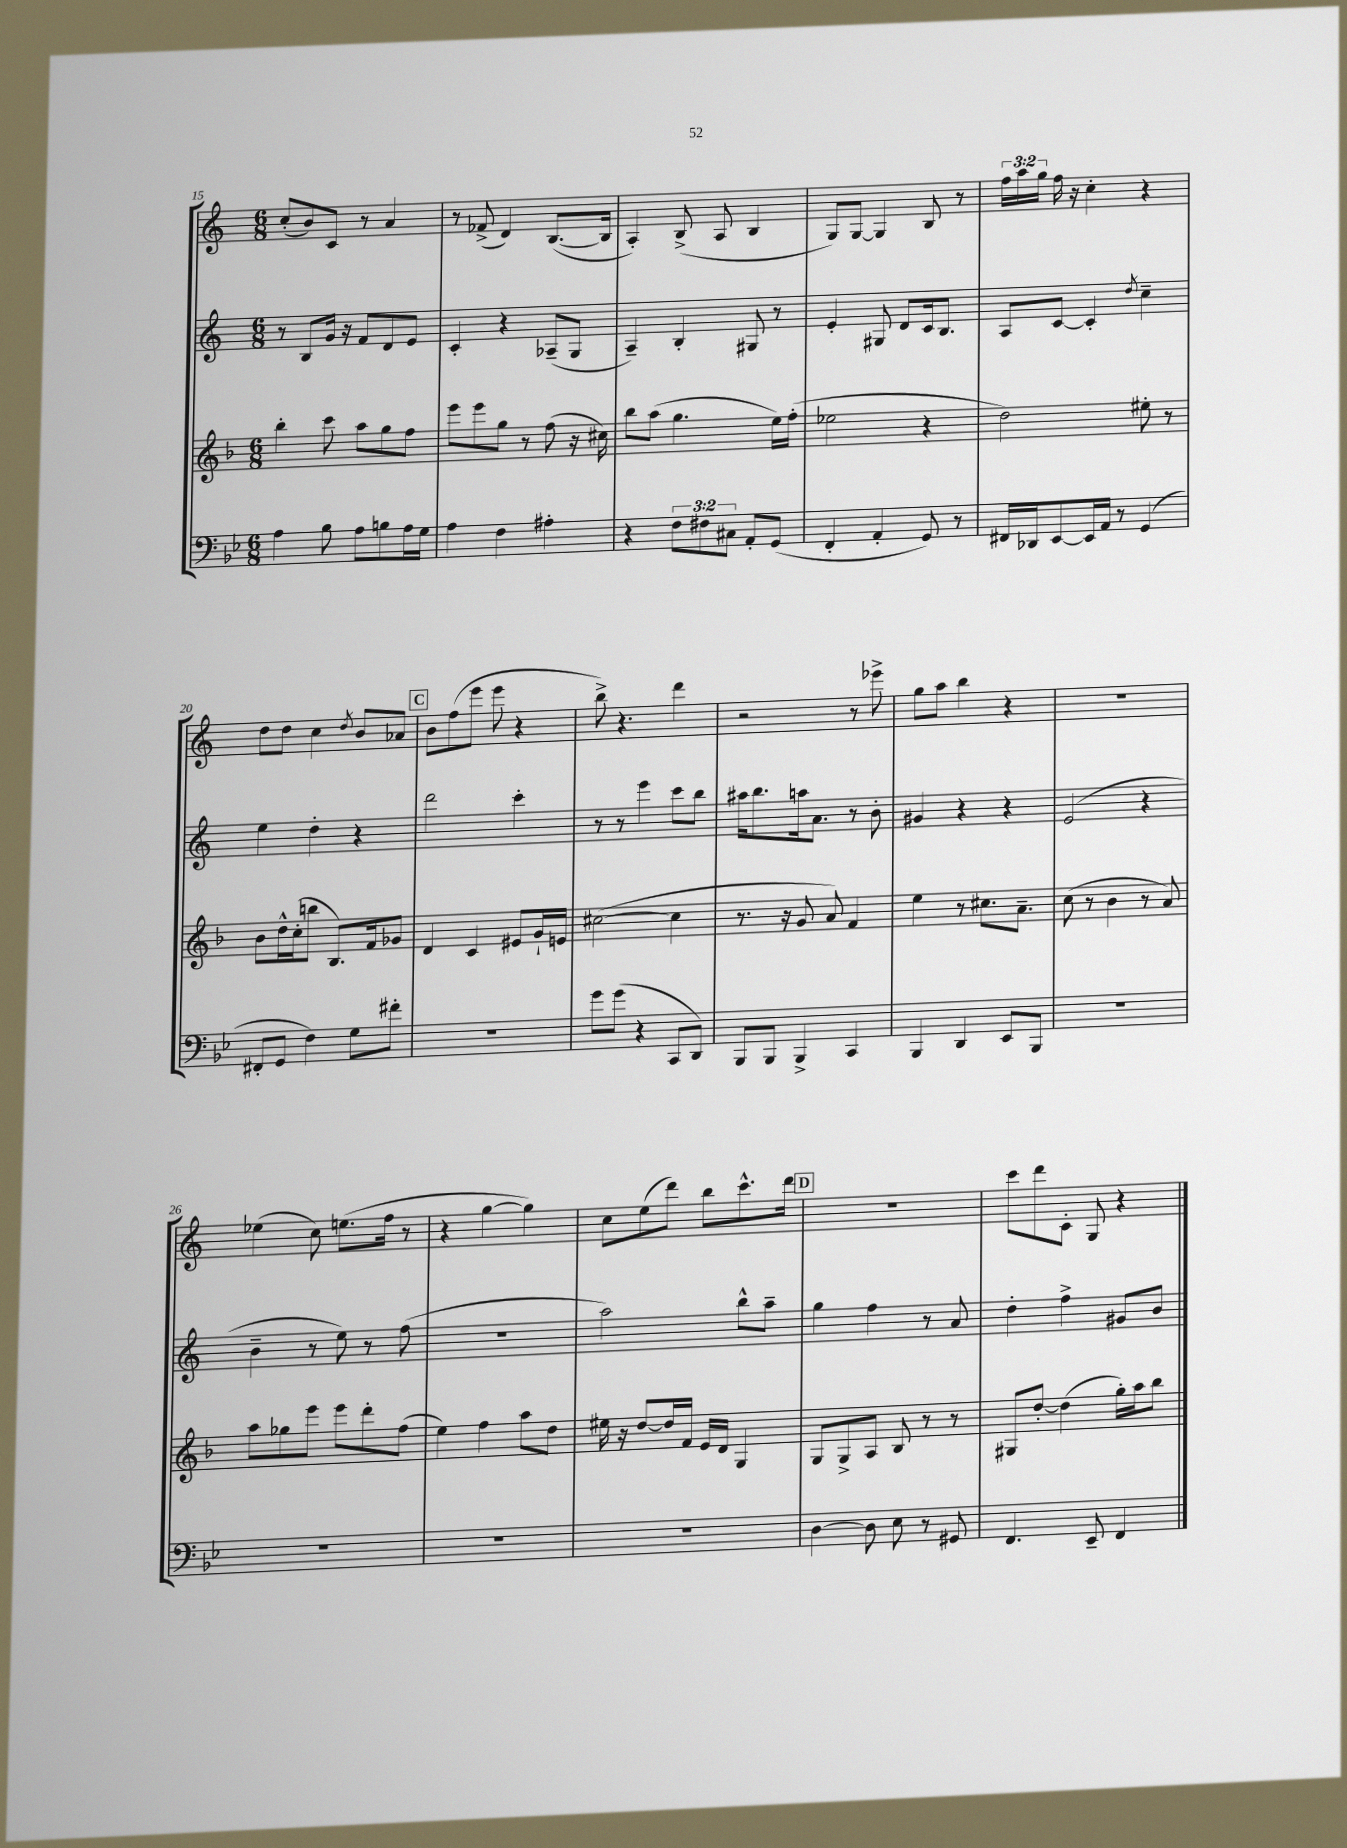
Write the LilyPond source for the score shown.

<<
\new StaffGroup <<
\new Staff = "s0" {
    \clef treble \key c \major \numericTimeSignature \time 6/8 \override Staff.TupletNumber.text = #tuplet-number::calc-fraction-text
    \autoBeamOff c''8[-.( b'8) c'8] r8 a'4 |
    r8 fes'8->( d'4) b8.[~( b16] |
    a4-.) b8->( a8 b4 |
    g8[) g8]~ g4 b8 r8 |
    \tuplet 3/2 { f''16[ a''16 g''16] } f''16 r16 c''4-. r4 |
    d''8[ d''8] c''4 \acciaccatura { d''8 } b'8[ aes'8] |
    \mark \markup { \box "C" } b'8[ f''8( e'''8] e'''8 r4 |
    b''8->) r4. d'''4 |
    r2 r8 ees'''8-> |
    g''8[ a''8] b''4 r4 |
    R2. |
    ees''4( c''8) e''8.[( f''16] r8 |
    r4 g''4~ g''4) |
    c''8[ e''8( d'''8]) b''8[ c'''8.-^ d'''16] |
    \mark \markup { \box "D" } R2. |
    c'''8[ d'''8 c'8]-. g8 r4 \bar "|." |
}
\new Staff = "s1" {
    \clef treble \key c \major \numericTimeSignature \time 6/8
    \autoBeamOff r8 b8[ g'16] r16 f'8[ d'8 e'8] |
    c'4-. r4 aes8[--( g8] |
    a4--) b4-. gis8 r8 |
    e'4-. gis8 d'8[ c'16 b8.] |
    a8[ c'8]~ c'4-. \acciaccatura { d''8 } c''4-- |
    e''4 d''4-. r4 |
    \mark \markup { \box "C" } d'''2 c'''4-. |
    r8 r8 e'''4 c'''8[ b''8] |
    ais''16[ b''8. a''16 a'8.] r8 b'8-. |
    gis'4 r4 r4 |
    e'2( r4 |
    b'4-- r8 e''8) r8 f''8( |
    R2. |
    a''2) b''8[-^ a''8]-- |
    \mark \markup { \box "D" } g''4 f''4 r8 a'8 |
    d''4-. f''4-> gis'8[ b'8] \bar "|." |
}
\new Staff = "s2" {
    \clef treble \key f \major \numericTimeSignature \time 6/8
    \autoBeamOff bes''4-. c'''8 a''8[ g''8 f''8] |
    e'''8[ e'''8 g''8] r8 f''8( r16 cis''16) |
    bes''8[ a''8]( g''4. e''16[) f''16]-.( |
    ees''2 r4 |
    d''2) eis''8-. r8 |
    bes'8[ d''16-^ c''16-.( b''8] bes8.[) f'16 ges'8] |
    \mark \markup { \box "C" } d'4 c'4 eis'8[ g'16-! e'16] |
    cis''2~( cis''4 |
    r8. r16 g'8 a'8) f'4 |
    e''4 r8 cis''8.[ a'8.]-- |
    c''8( r8 bes'4 r8 a'8) |
    a''8[ ges''8 e'''8] e'''8[ d'''8-. f''8]( |
    e''4) f''4 a''8[ d''8] |
    eis''16 r16 d''8[~ d''16 f'16] e'16[ d'16] g4 |
    \mark \markup { \box "D" } g8[ g8-> a8] bes8 r8 r8 |
    gis8[ d''8]~-. d''4( g''16[-.) a''16 bes''8] \bar "|." |
}
\new Staff = "s3" {
    \clef bass \key bes \major \numericTimeSignature \time 6/8 \override Staff.TupletNumber.text = #tuplet-number::calc-fraction-text
    \autoBeamOff a4 bes8 a8[ b8 a16 g16] |
    a4 f4 ais4-. |
    r4 \tuplet 3/2 { f8[ fis8 cis8] } a,8[-. g,8]( |
    f,4-. a,4-. g,8) r8 |
    fis,16[ des,16 ees,8~ ees,16 a,16] r8 g,4( |
    fis,8[-. g,8] f4) g8[ fis'8]-. |
    \mark \markup { \box "C" } R2. |
    g'8[ g'8]( r4 c,8[ d,8]) |
    bes,,8[ bes,,8] bes,,4-> c,4 |
    bes,,4 d,4 ees,8[ bes,,8] |
    R2. |
    R2. |
    R2. |
    R2. |
    \mark \markup { \box "D" } d4~ d8 ees8 r8 gis,8 |
    f,4. ees,8-- f,4 \bar "|." |
}
>>
>>
\layout { \context { \Score currentBarNumber = #15 } }
